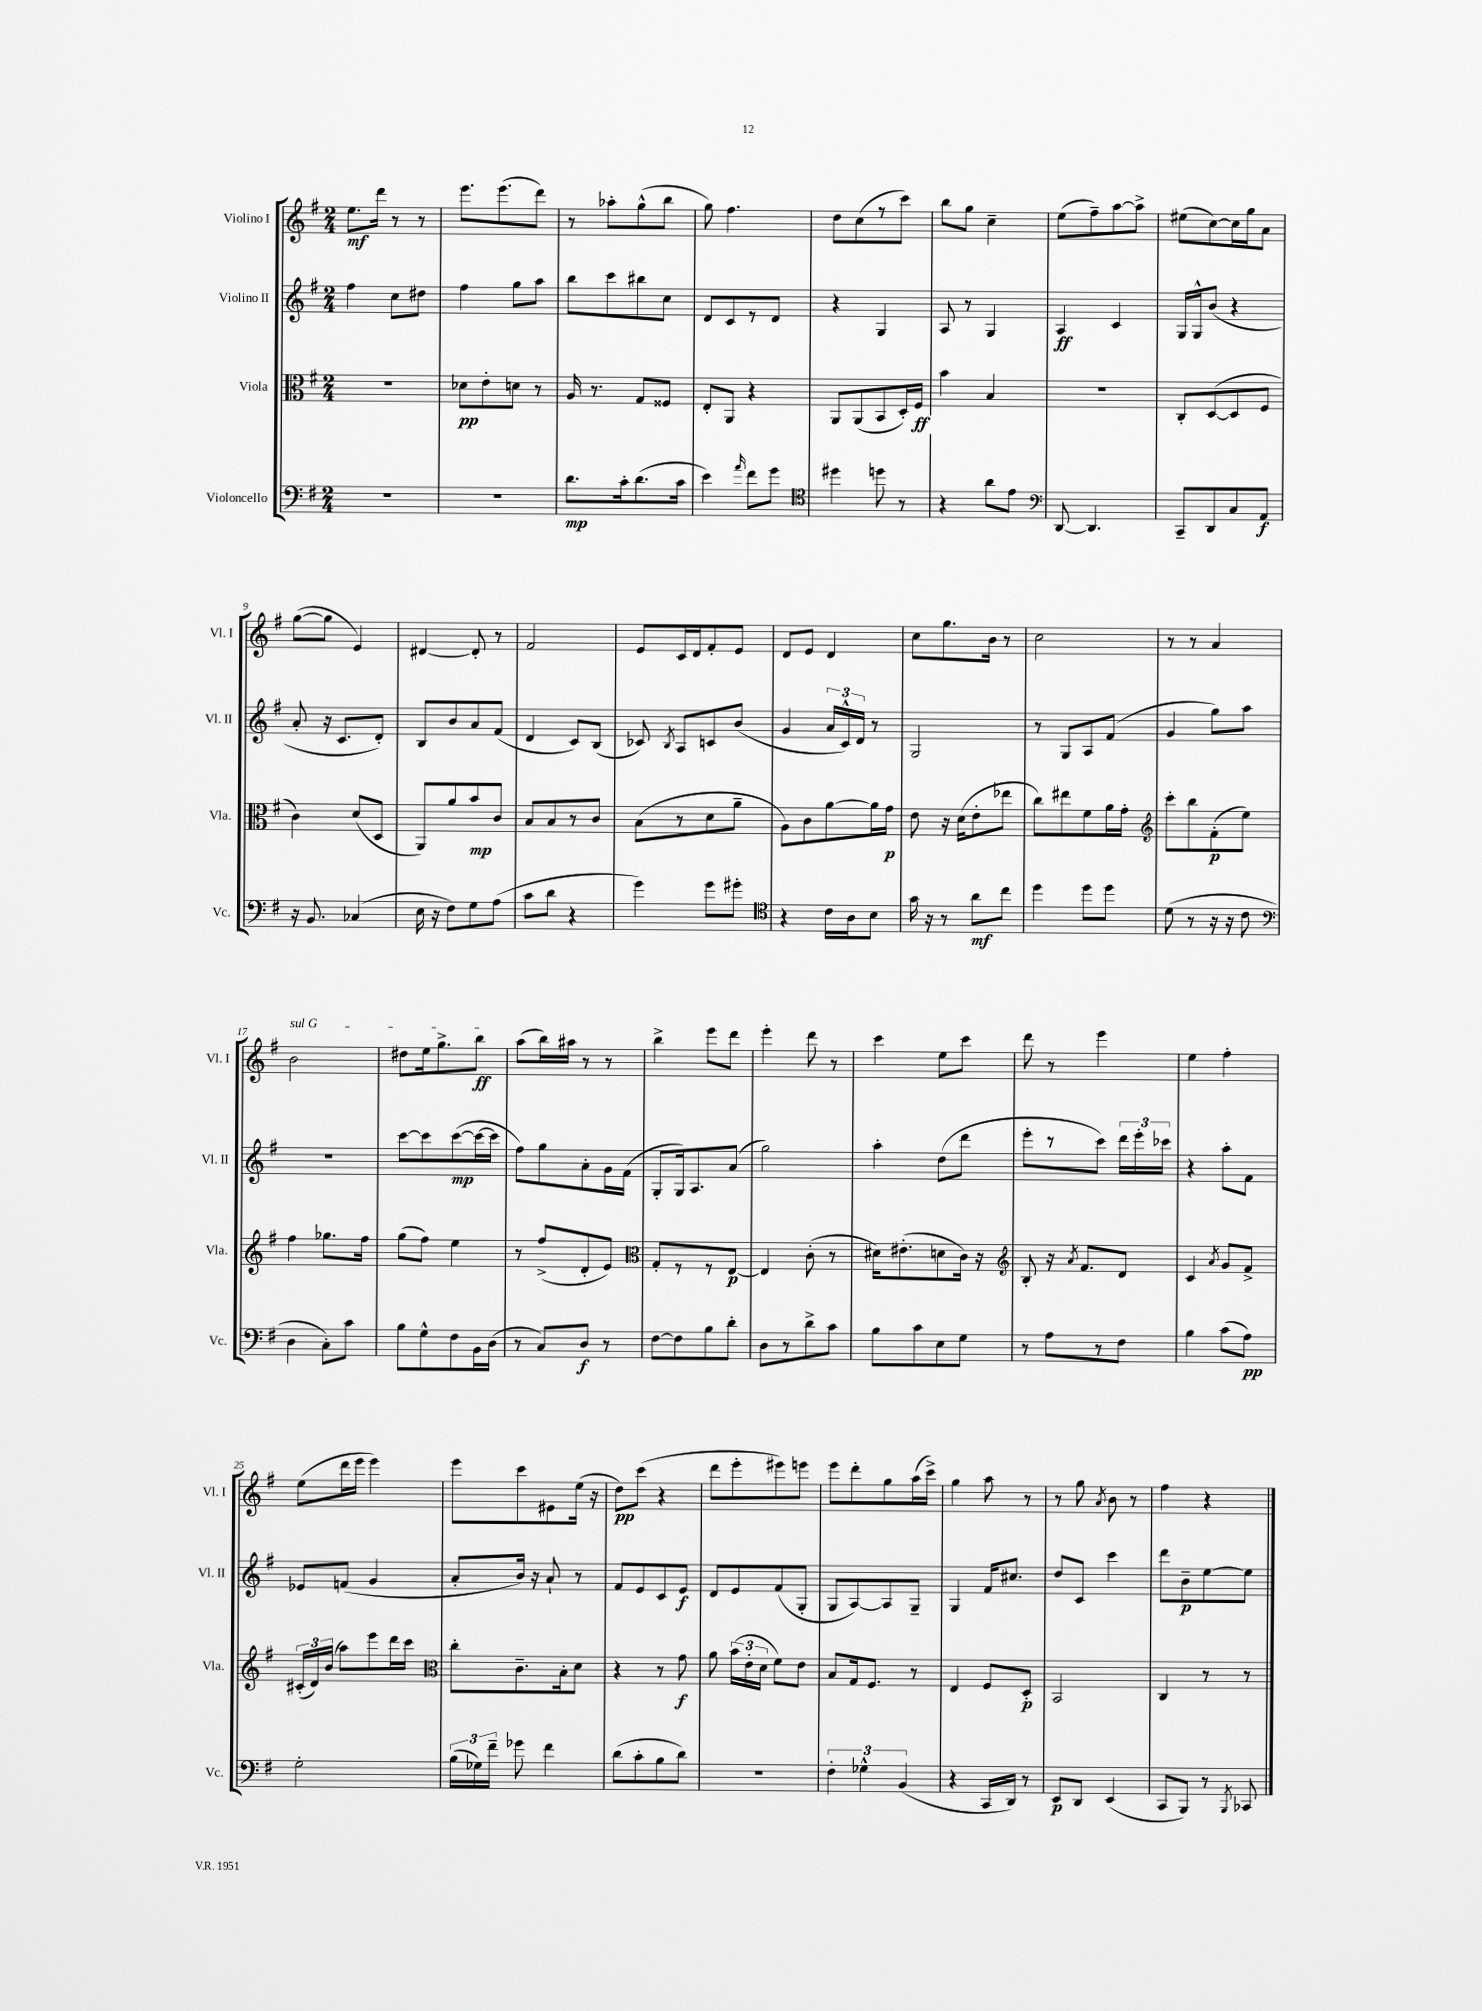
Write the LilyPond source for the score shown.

<<
\new StaffGroup <<
\new Staff = "s0" \with { instrumentName = "Violino I" shortInstrumentName = "Vl. I" } {
    \clef treble \key g \major \numericTimeSignature \time 2/4
    \autoBeamOff e''8.[\mf d'''16] r8 r8 |
    e'''8.[ e'''8.( d'''8]) |
    r8 aes''8[-. g''8-^( b''8] |
    g''8) fis''4. |
    d''8[ c''8( r8 c'''8]) |
    b''8[ g''8] c''4-- |
    e''8[( fis''8--) a''8~ a''8]-> |
    eis''8[( c''8~) c''16 g''16 a'8] |
    g''8[~( g''8] e'4) |
    dis'4~ dis'8-. r8 |
    fis'2 |
    e'8[ c'16 d'16 fis'8-. e'8] |
    d'8[ e'8] d'4 |
    c''8[ g''8. b'16] r8 |
    c''2 |
    r8 r8 a'4 |
    \once \override TextSpanner.bound-details.left.text = \markup { \italic "sul G" } b'2\startTextSpan |
    dis''8[ e''16 g''8.-> b''8]\ff\stopTextSpan |
    a''8[( b''16) ais''16] r8 r8 |
    b''4-> e'''8[ d'''8] |
    e'''4-. d'''8 r8 |
    c'''4 e''8[ c'''8] |
    d'''8 r8 e'''4 |
    e''4 fis''4-. |
    e''8[( d'''16 e'''16] e'''4) |
    e'''8[ c'''8 eis'8 e''16]( r16 |
    d''8[\pp) c'''8]( r4 |
    d'''8[ e'''8-. eis'''8) e'''8] |
    e'''8[ d'''8-. g''8 a''16( c'''16]->) |
    g''4 a''8 r8 |
    r8 g''8 \acciaccatura { a'8 } b'8 r8 |
    fis''4 r4 \bar "|." |
}
\new Staff = "s1" \with { instrumentName = "Violino II" shortInstrumentName = "Vl. II" } {
    \clef treble \key g \major \numericTimeSignature \time 2/4
    \autoBeamOff fis''4 c''8[ dis''8] |
    fis''4 g''8[ a''8] |
    b''8[ c'''8 bis''8 c''8] |
    d'8[ c'8 r8 d'8] |
    r4 g4 |
    a8 r8 g4 |
    a4\ff c'4 |
    g16[ g16-^ b'8]( r4 |
    a'8-. r16 c'8.[ d'8]-.) |
    b8[ b'8 a'8 fis'8]( |
    d'4 c'8[) b8]( |
    ces'8) \acciaccatura { b8 } a8[ c'8 b'8]( |
    g'4 \tuplet 3/2 { a'16[ c'16-^) d'16] } r8 |
    g2 |
    r8 g8[ a8 fis'8]( |
    g'4 g''8[) a''8] |
    r2 |
    c'''8[~ c'''8 c'''8~\mp( c'''16~ c'''16] |
    fis''8[) g''8 a'8-. g'16 fis'16]( |
    g8[-. g16) a8. a'8]( |
    g''2) |
    a''4-. d''8[( d'''8] |
    e'''8[-. r8 c'''8]) \tuplet 3/2 { d'''16[ e'''16-. ces'''16] } |
    r4 a''8[-. fis'8] |
    ees'8[ f'8]( g'4 |
    a'8[-. b'16]) r16 a'8-! r8 |
    fis'8[ e'8 c'8 e'8]\f |
    d'8[ e'8 fis'8( g8]-. |
    g8[ a8~) a8 g8]-- |
    g4 fis'16[ cis''8.] |
    d''8[ c'8] c'''4 |
    d'''8[ b'8--\p e''8~ e''8] \bar "|." |
}
\new Staff = "s2" \with { instrumentName = "Viola" shortInstrumentName = "Vla." } {
    \clef alto \key g \major \numericTimeSignature \time 2/4
    \autoBeamOff R2 |
    des'8[\pp e'8-. d'8] r8 |
    a16 r8. g8[ fisis8] |
    e8[-. a,8] r4 |
    a,8[ a,8( b,8 d16-.) fis16]\ff |
    b'4 b4 |
    r2 |
    c8[-. d8~( d8 fis8] |
    c'4) d'8[( d8] |
    a,8[) a'8 b'8\mp c'8] |
    b8[ b8 r8 c'8] |
    b8[( r8 d'8 a'8]-- |
    a8[) c'8 a'8~ a'16 g'16]\p |
    e'8 r16 d'16[( e'8-. ees''8] |
    c''8[) eis''8 fis'8 a'16 g'16]-. |
    \clef treble c'''8[-. b''8 fis'8-.\p( e''8]) |
    fis''4 ges''8.[ fis''16] |
    g''8[( fis''8]) e''4 |
    r8 fis''8[->( d'8-. e'8]) |
    \clef alto g8[-. r8 r8 e8]~\p |
    e4 c'8-.( r8 |
    dis'16[) eis'8.-.( d'8 c'16]) r16 |
    \clef treble b8-. r16 \acciaccatura { a'8 } fis'8.[ d'8] |
    c'4 \acciaccatura { a'8 } g'8[ fis'8]-> |
    \tuplet 3/2 { cis'16[-.( d'16) b'16]( } a''8[) e'''8 d'''16 c'''16] |
    \clef alto c''8[-. c'8.-- b16-. d'8] |
    r4 r8 g'8\f |
    a'8 \tuplet 3/2 { b'16[( e'16-. d'16] } fis'8[) e'8] |
    b8[ g16 fis8.] r8 |
    e4 fis8[ d8]-.\p |
    b,2 |
    c4 r8 r8 \bar "|." |
}
\new Staff = "s3" \with { instrumentName = "Violoncello" shortInstrumentName = "Vc." } {
    \clef bass \key g \major \numericTimeSignature \time 2/4
    \autoBeamOff R2 |
    R2 |
    d'8.[\mp c'16-. d'8.( c'16] |
    e'4) \grace { a'16 } fis'8[ g'8] |
    \clef tenor dis''4 d''8 r8 |
    r4 a'8[ e'8] |
    \clef bass d,8~ d,4. |
    c,8[-- d,8 c8 a,8]\f |
    r16 b,8. ces4( |
    e16 r16 fis8[) g8 a8]( |
    c'8[ d'8] r4 |
    g'4) g'8[ gis'8]-. |
    \clef tenor r4 c'16[ a16 b8] |
    g'16 r16 r8 a'8[\mf c''8] |
    d''4 d''8[ d''8] |
    d'8( r8 r16 r16 c'8 |
    \clef bass d4 c8[-.) c'8] |
    b8[ g8-^ fis8 b,16 d16]( |
    r8 c8[) d8]\f r8 |
    fis8[~ fis8 b8 d'8]-. |
    d8[ r8 d'8-> c'8] |
    b8[ c'8 e8 g8] |
    r8 a8[ r8 fis8] |
    b4 c'8[( a8]\pp) |
    g2-. |
    \tuplet 3/2 { b16[( ges16) fis'16]-- } ges'8 fis'4 |
    d'8[( c'8-. b8 d'8]) |
    r2 |
    \tuplet 3/2 { fis4-. ges4-^ b,4( } |
    r4 c,16[ d,16]) r8 |
    e,8[\p d,8] e,4( |
    c,8[ b,,8]) r8 \acciaccatura { b,,8 } ces,8 \bar "|." |
}
>>
>>
